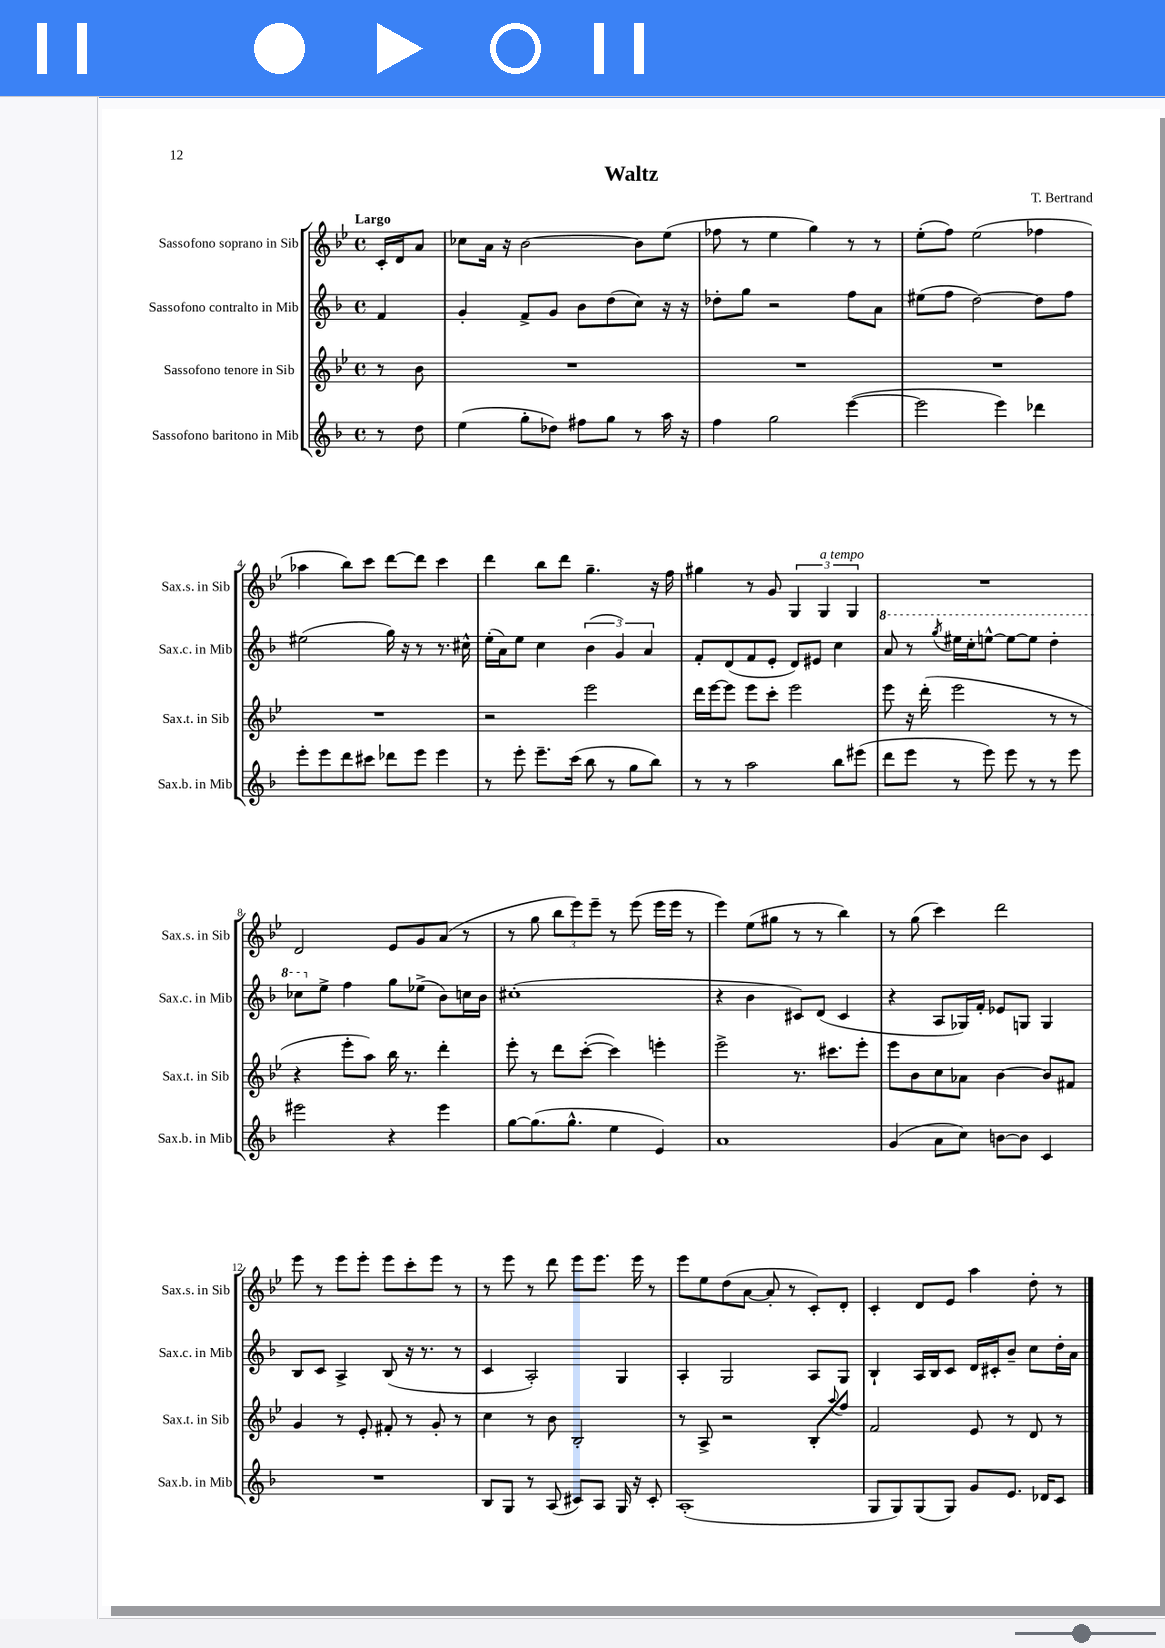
\header { title = "Waltz" composer = "T. Bertrand" }
<<
\new StaffGroup <<
\new Staff = "s0" \with { instrumentName = "Sassofono soprano in Sib" shortInstrumentName = "Sax.s. in Sib" } {
    \clef treble \key bes \major \defaultTimeSignature \time 4/4 \partial 4 \tempo "Largo"
    c'16-. d'16 a'8 |
    ces''8 a'16 r16 bes'2~ bes'8 ees''8( |
    fes''8 r8 ees''4 g''4) r8 r8 |
    ees''8-.( f''8) ees''2( fes''4 |
    aes''4 bes''8) c'''8 d'''8~ d'''8 c'''4 |
    d'''4 bes''8 d'''8 g''4.-- r16 f''16 |
    gis''4 r8 g'8 \tuplet 3/2 { g4 g4^\markup { \italic "a tempo" } g4 } |
    R1 |
    d'2 ees'8 g'8 a'8( r8 |
    r8 g''8 \tuplet 3/2 { bes''8 ees'''8) ees'''8-- } r8 ees'''8( ees'''16 ees'''16 r8 |
    ees'''4) ees''8( gis''8 r8 r8 bes''4) |
    r8 g''8( c'''4) d'''2 |
    ees'''8 r8 ees'''8 ees'''8-. ees'''8 c'''8-. ees'''8 r8 |
    r8 ees'''8 r8 d'''8 ees'''8 ees'''8. ees'''16 r8 |
    ees'''8 ees''8 d''8( a'8~ a'8-. r8 c'8-.) d'8-. |
    c'4-. d'8 ees'8 a''4 d''8-. r8 \bar "|." |
}
\new Staff = "s1" \with { instrumentName = "Sassofono contralto in Mib" shortInstrumentName = "Sax.c. in Mib" } {
    \clef treble \key f \major \defaultTimeSignature \time 4/4 \partial 4
    f'4 |
    g'4-. f'8-> g'8 bes'8 d''8( c''8) r16 r16 |
    des''8-. g''8 r2 f''8 a'8 |
    eis''8( f''8 d''2~) d''8 f''8 |
    eis''2( g''16) r16 r8 r8. cis''16-^ |
    e''16-.( a'16) e''8 c''4 \tuplet 3/2 { bes'4( g'4) a'4 } |
    f'8-. d'8( f'8 e'8-. d'8) eis'8 c''4 |
    \ottava #1 a''8 r8 \acciaccatura { g'''8 } eis'''16 c'''16-. e'''8~-^ e'''8~ e'''8 d'''4-. |
    ces'''8 \ottava #0 e''8-> f''4 g''8 ees''8->( bes'8) c''!16 bes'16 |
    cis''1-.( |
    r4 bes'4 cis'8) d'8( cis'4 |
    r4 a8 ges16) f'16-. ees'8 g8 g4 |
    bes8 c'8 a4-> bes8( r16 r8. r8 |
    c'4 a2-.) g4 |
    a4-. g2 a8 g8 |
    bes4-! a16 bes16 c'8 d'16 cis'16-. bes'8-- c''8 d''16-. a'16 \bar "|." |
}
\new Staff = "s2" \with { instrumentName = "Sassofono tenore in Sib" shortInstrumentName = "Sax.t. in Sib" } {
    \clef treble \key bes \major \defaultTimeSignature \time 4/4 \partial 4
    r8 bes'8 |
    R1 |
    R1 |
    R1 |
    R1 |
    r2 ees'''2 |
    d'''16 ees'''16~ ees'''8 ees'''8 c'''8-. ees'''2 |
    ees'''8 r16 d'''16-.( ees'''2 r8 r8 |
    r4 ees'''8-. a''8) bes''16 r8. d'''4-. |
    ees'''8-. r8 d'''8 c'''8~-.( c'''4) e'''4-. |
    ees'''2-> r8. cis'''8. ees'''8-. |
    ees'''8 bes'8 c''8 aes'8 bes'4~ bes'8 fis'8 |
    g'4 r8 ees'8-. fis'8-. r8 g'8-. r8 |
    c''4 r8 bes'8 bes2-. |
    r8 a8-> r2 bes8-. \appoggiatura { a''8 } f''8 |
    f'2 ees'8 r8 d'8 r8 \bar "|." |
}
\new Staff = "s3" \with { instrumentName = "Sassofono baritono in Mib" shortInstrumentName = "Sax.b. in Mib" } {
    \clef treble \key f \major \defaultTimeSignature \time 4/4 \partial 4
    r8 d''8 |
    e''4( g''8-. des''8) fis''8 g''8 r8 a''16 r16 |
    f''4 g''2 e'''4~( |
    e'''2 e'''4) des'''4 |
    e'''8-. e'''8 d'''8 cis'''8 des'''8 e'''8 e'''4 |
    r8 e'''8-. e'''8.-- c'''16( bes''8 r8 g''8 bes''8) |
    r8 r8 a''2 bes''8 eis'''8( |
    d'''8 e'''8 r8 e'''8) e'''8 r8 r8 e'''8 |
    eis'''2 r4 eis'''4 |
    g''8~ g''8.( g''8.-^ e''4 e'4) |
    a'1 |
    g'4( a'8 c''8) b'8~ b'8 c'4 |
    R1 |
    bes8 g8 r8 a8( cis'8) a8 g16 r16 cis'8-. |
    a1-.( |
    g8 g8) g8( g8) g'8 e'8. des'16 c'8 \bar "|." |
}
>>
>>
